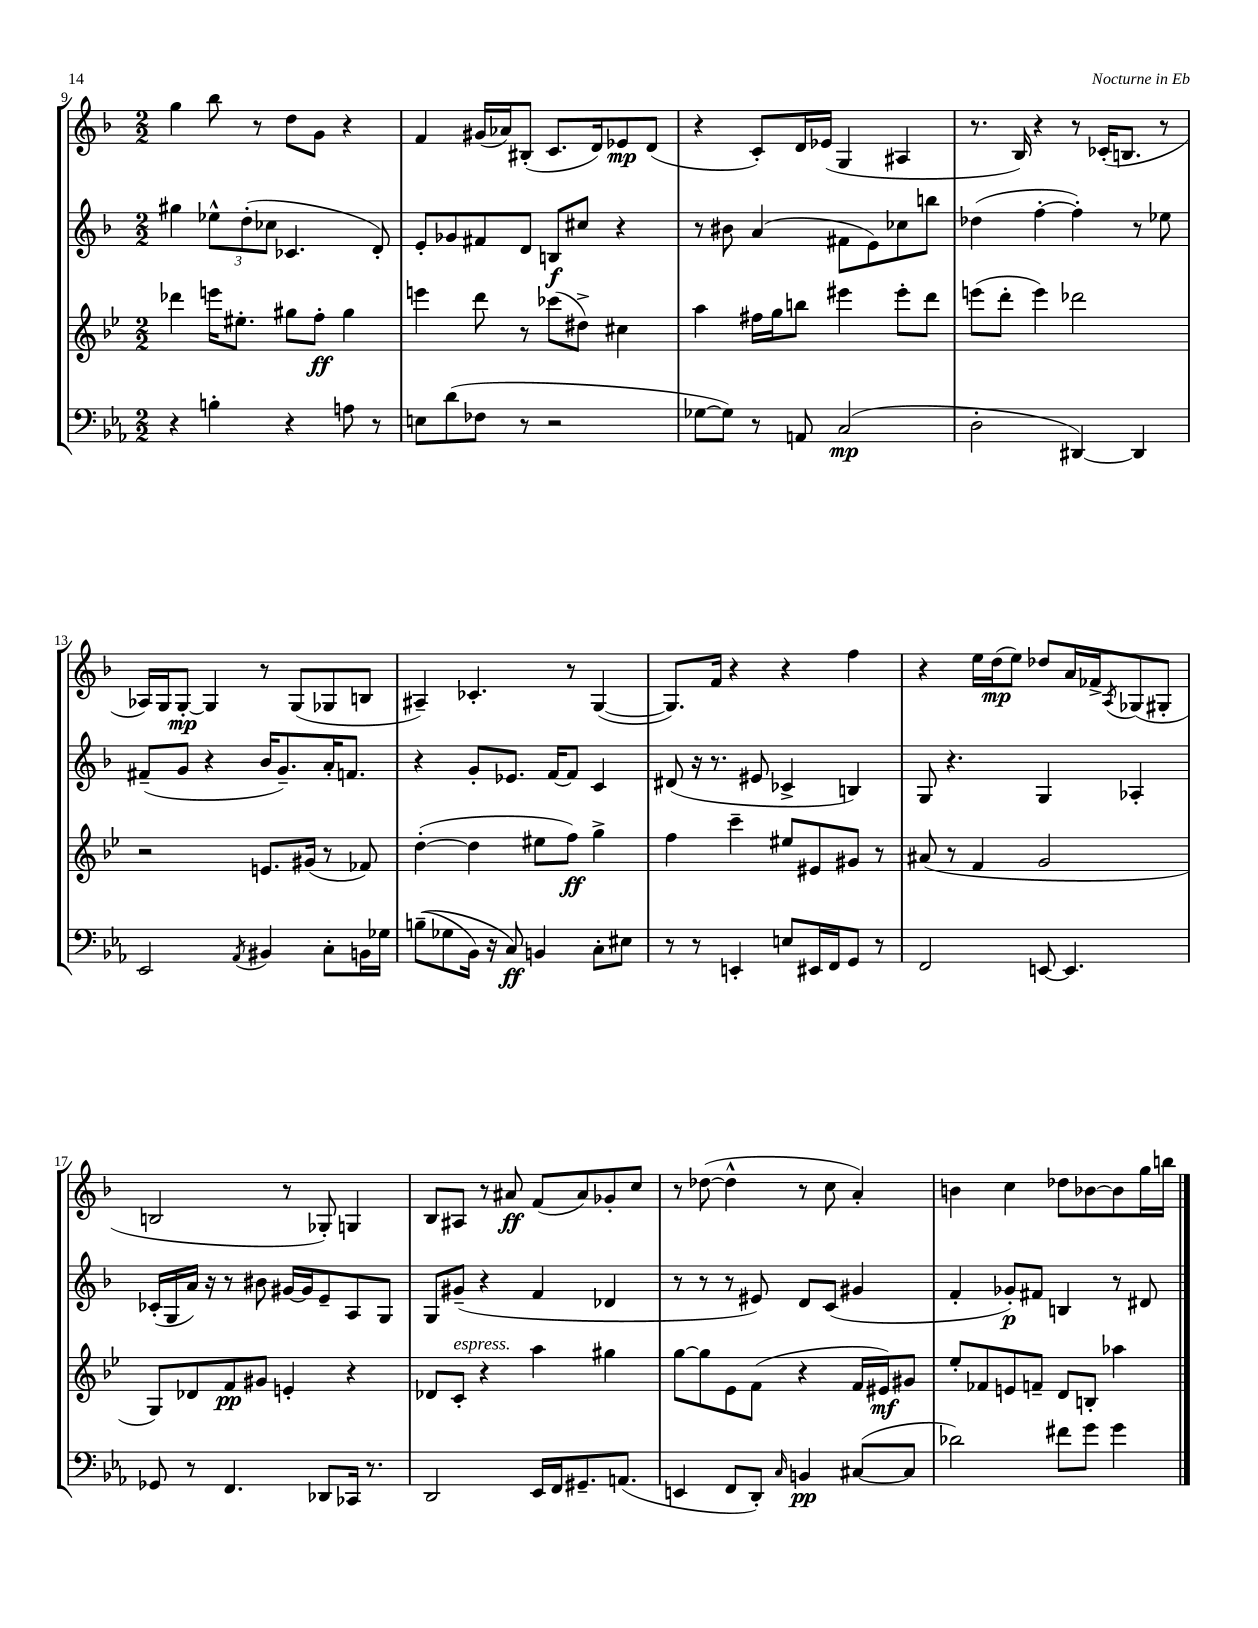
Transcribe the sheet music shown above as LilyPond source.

<<
\new StaffGroup <<
\new Staff = "s0" {
    \clef treble \key f \major \numericTimeSignature \time 2/2
    g''4 bes''8 r8 d''8 g'8 r4 |
    f'4 gis'16( aes'16) bis8-.( c'8. d'16) ees'8\mp d'8( |
    r4 c'8-.) d'16 ees'16( g4 ais4 |
    r8. bes16) r4 r8 ces'16-.( b8. r8 |
    aes16) g16 g8~-.\mp g4 r8 g8( ges8 b8 |
    ais4--) ces'4.-. r8 g4~( |
    g8.) f'16 r4 r4 f''4 |
    r4 e''16 d''16\mp( e''8) des''8 a'16 fes'16-> \acciaccatura { a8 } ges8( gis8-. |
    b2 r8 ges8-.) g4 |
    bes8 ais8 r8 ais'8\ff f'8( ais'8) ges'8-. c''8 |
    r8 des''8~( des''4-^ r8 c''8 a'4-.) |
    b'4 c''4 des''8 bes'8~ bes'8 g''16 b''16 \bar "|." |
}
\new Staff = "s1" {
    \clef treble \key f \major \numericTimeSignature \time 2/2
    gis''4 \tuplet 3/2 { ees''8-^ d''8-.( ces''8 } ces'4. d'8-.) |
    e'8-. ges'8 fis'8 d'8 b8\f cis''8 r4 |
    r8 bis'8 a'4( fis'8 e'8) ces''8 b''8 |
    des''4( f''4~-. f''4-.) r8 ees''8 |
    fis'8--( g'8 r4 bes'16 g'8.--) a'16-. f'8. |
    r4 g'8-. ees'8. f'16~ f'8 c'4 |
    dis'8( r16 r8. eis'8 ces'4-> b4) |
    g8 r4. g4 aes4-. |
    ces'16-.( g16 a'16) r16 r8 bis'8 gis'16~ gis'16 e'8-- a8 g8 |
    g8 gis'8--( r4 f'4 des'4 |
    r8 r8 r8 eis'8) d'8 c'8( gis'4 |
    f'4-. ges'8-.\p) fis'8 b4 r8 dis'8 \bar "|." |
}
\new Staff = "s2" {
    \clef treble \key bes \major \numericTimeSignature \time 2/2
    des'''4 e'''16 eis''8.-. gis''8 f''8-.\ff gis''4 |
    e'''4 d'''8 r8 ces'''8( dis''8->) cis''4 |
    a''4 fis''16 g''16 b''8 eis'''4 eis'''8-. d'''8 |
    e'''8( d'''8-. e'''4) des'''2 |
    r2 e'8. gis'16( r8 fes'8) |
    d''4~-.( d''4 eis''8 f''8\ff) g''4-> |
    f''4 c'''4-- eis''8 eis'8 gis'8 r8 |
    ais'8( r8 f'4 g'2 |
    g8) des'8 f'8\pp gis'8 e'4-. r4 |
    des'8 c'8-.^\markup { \italic "espress." } r4 a''4 gis''4 |
    g''8~ g''8 ees'8 f'8( r4 f'16 eis'16\mf) gis'8 |
    ees''8-. fes'8 e'8 f'8-- d'8 b8-. aes''4 \bar "|." |
}
\new Staff = "s3" {
    \clef bass \key ees \major \numericTimeSignature \time 2/2
    r4 b4-. r4 a8 r8 |
    e8 d'8( fes8 r8 r2 |
    ges8~ ges8) r8 a,8 c2\mp( |
    d2-. dis,4~) dis,4 |
    ees,2 \acciaccatura { aes,8 } bis,4 c8-. b,16 ges16 |
    b8--(\( ges8 bes,16) r16 c8\ff\) b,4 c8-. eis8 |
    r8 r8 e,4-. e8 eis,16 f,16 g,8 r8 |
    f,2 e,8~ e,4. |
    ges,8 r8 f,4. des,8 ces,16 r8. |
    d,2 ees,16 f,16 gis,8.-- a,8.( |
    e,4 f,8 d,8-.) \grace { c16 } b,4\pp cis8~( cis8 |
    des'2) fis'8 g'8 g'4 \bar "|." |
}
>>
>>
\layout { \context { \Score currentBarNumber = #9 } }
